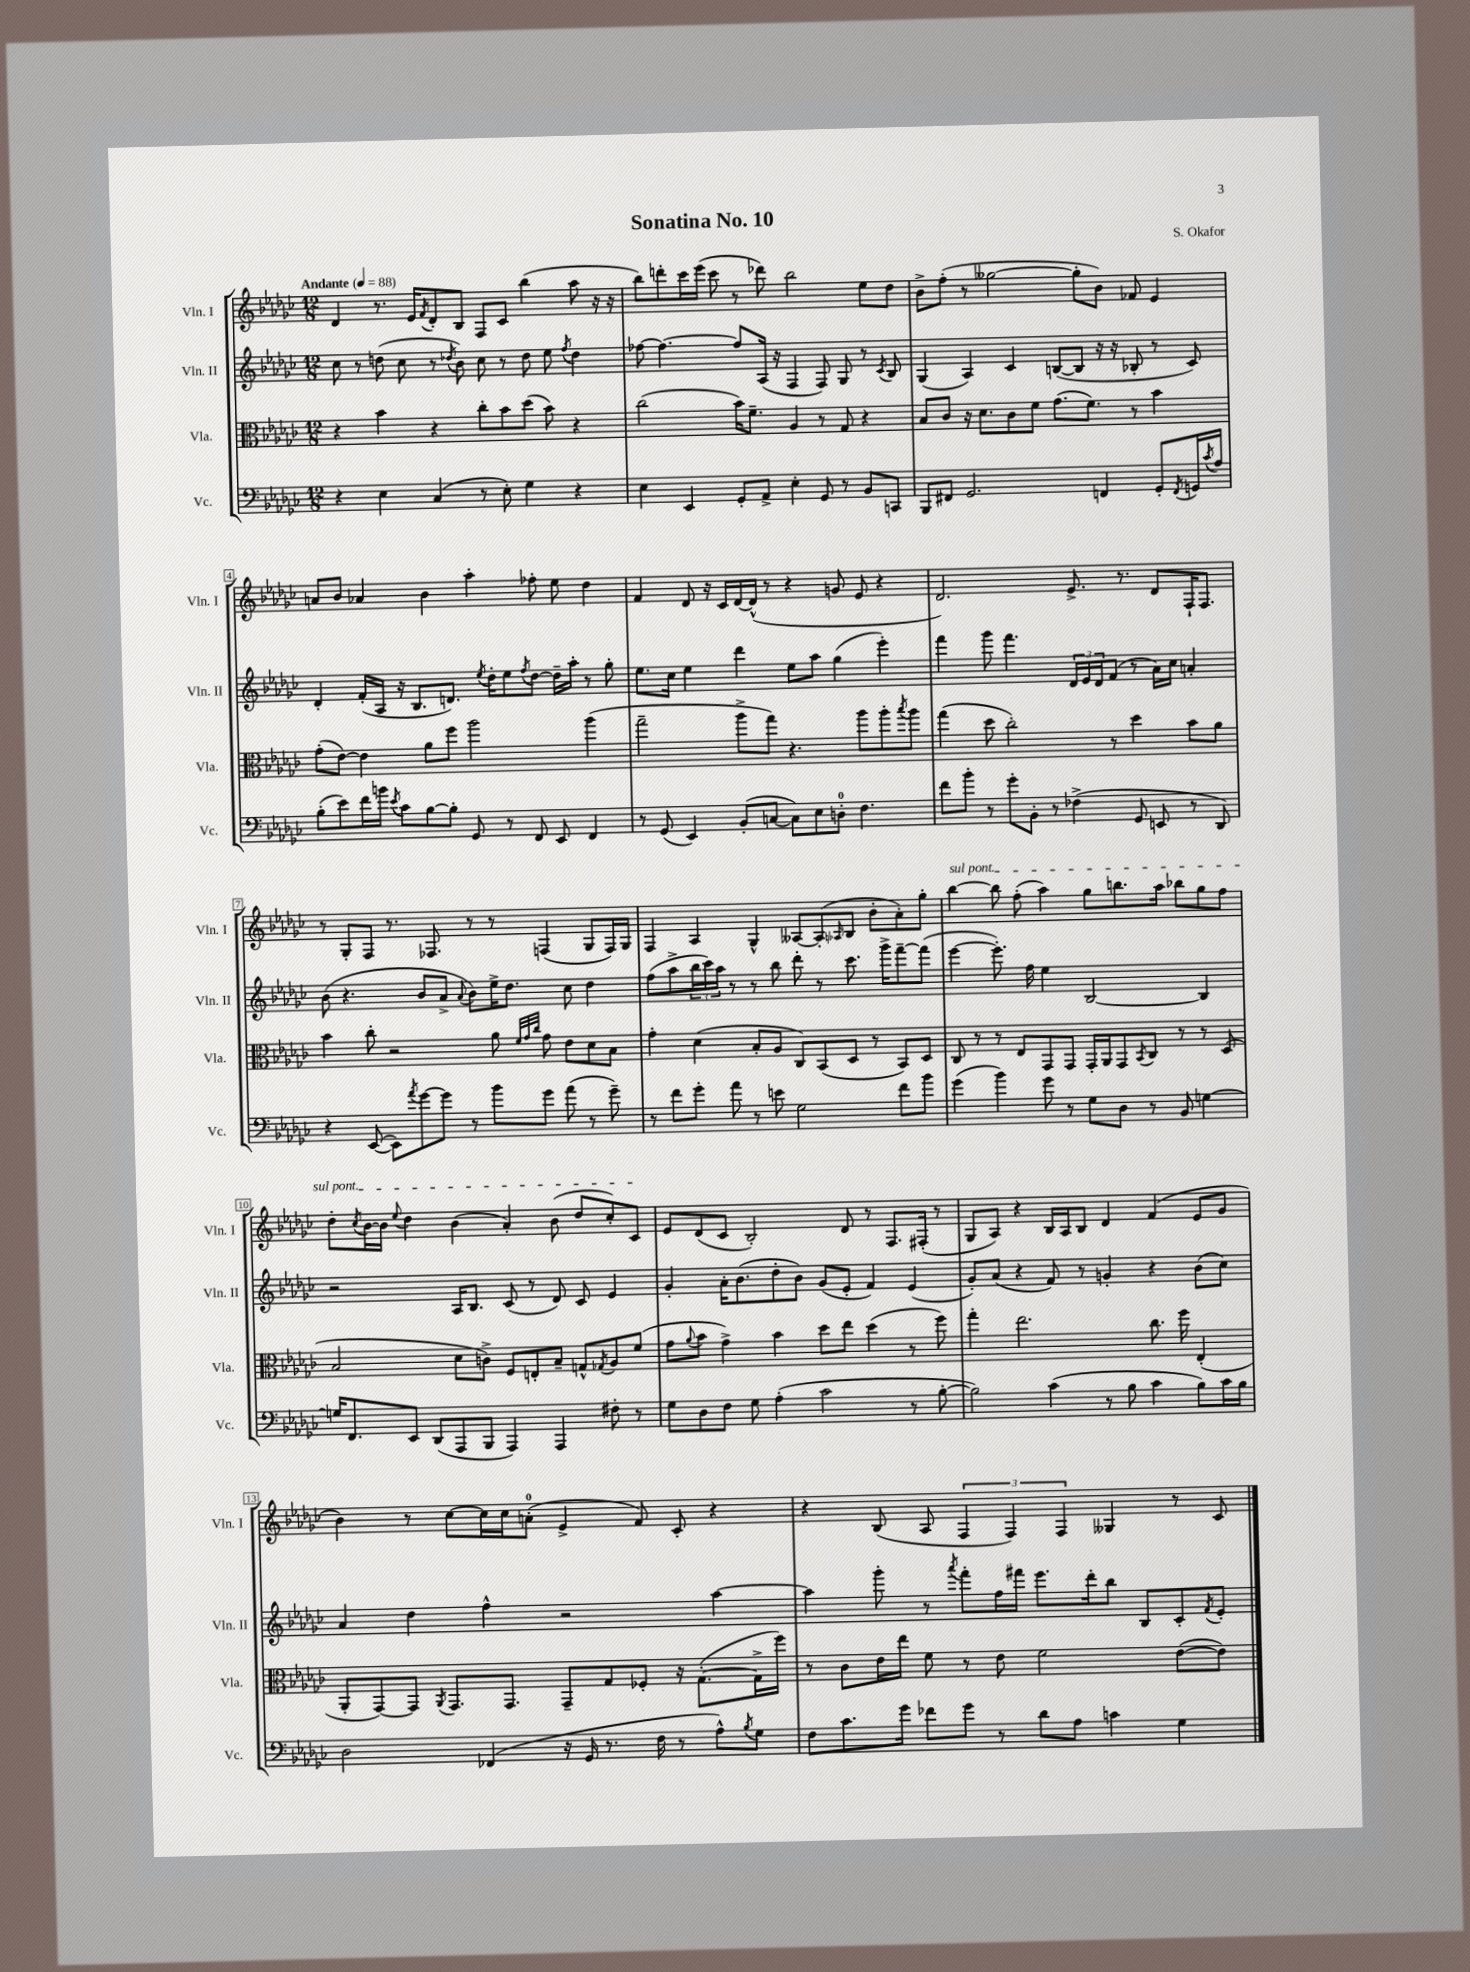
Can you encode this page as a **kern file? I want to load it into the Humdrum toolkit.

**kern	**kern	**kern	**kern
*staff4	*staff3	*staff2	*staff1
*clefF4	*clefC3	*clefG2	*clefG2
*k[b-e-a-d-g-c-]	*k[b-e-a-d-g-c-]	*k[b-e-a-d-g-c-]	*k[b-e-a-d-g-c-]
*M12/8	*M12/8	*M12/8	*M12/8
*MM88	*MM88	*MM88	*MM88
4r	4r	8cc-\	4d-/
.	.	8r	.
4E-\	4b-\	(8dd\	8.r
.	.	8cc-\	.
.	.	.	16e-/LK
.	.	.	8qf/
(4C-/	4r	8r	8d-'/
.	.	8qdd-/	.
.	.	8b-\)	8B-/J
8r	8cc-'\L	8cc-\	8F/L
8E-'\)	8b-\	8r	8c-/J
4G-\	(8dd-\J	8dd-\	(4bb-\
.	8b-\)	8ee-\	.
.	.	8qff/	.
4r	4r	4dd-\	8aa-\
.	.	.	16r
.	.	.	16r
=	=	=	=
4E-\	(2cc-\	[8ff-\	8bb-\L)
.	.	4.ff-\_	8ddd'\
4EE-/	.	.	16ccc-\L
.	.	.	(16eee-\JJ
.	.	.	8ccc-\
8GG-'/L	16b-\LK)	8ff-/]L	8r
.	8.f~\J	.	.
8AA-^/J	.	(16A-/Jk	8ddd-\)
.	.	16r	.
4E-'\	4A-/	4F/	2bb-\
8GG-/	8r	8F/)	.
8r	8G-/	8G-/	.
8BB-/L	4r	8r	8ee-\L
.	.	8qc-/	.
8CC/J	.	8B-/	8dd-\J
=	=	=	=
8BBB-/L	8B-/L	(4G-/	8b-^\L
8FF#/J	8c-/J	.	(8ff'\J
2.GG-/	16r	4A-/)	8r
.	8.d-\L	.	.
.	.	.	[2gg--\
.	8c-\	4c-/	.
.	8f\J	.	.
.	(8.g-\L	([8B/L	.
.	.	8B/]J	8gg--'\]L
.	8.f\J)	.	.
4FF/	.	16r	8b-\J)
.	.	16r	.
.	8r	8B-'/	8f-/
8GG-'/L	4b-\	8r	4e-/
8qFF/	.	.	.
16GG/L	.	8c-/)	.
8qc-/	.	.	.
16A-/JJ	.	.	.
=	=	=	=
(8B-'\L	(8g-'\L	4d-'/	8a/L
8e-\)	[8e-\J)	.	8b-/J
16f\L	4e-\]	(16f'/LL	4a-/
16b\JJ	.	16A-/JJ	.
8qe-/	.	.	.
8c-\L	.	16r	.
.	.	8.B-/L	.
[8B-\	8a-\L	.	4b-\
8B-'\]J	8ff\J	8.d/J)	.
8GG-/	2aa-\	.	4aa-'\
.	.	8qee-/	.
.	.	16dd-'\LK	.
8r	.	8ee-\	.
.	.	8qff/	.
8FF/	.	[8dd-\J	8ff-'\
8EE-/	.	16dd-~\]LL	8ee-\
.	.	16aa-'\JJ	.
4FF/	(4aa-\	8r	4dd-\
.	.	8gg-'\	.
=	=	=	=
8r	2gg-~\	8.ee-\L	4f/
(8GG-/	.	.	.
.	.	16cc-\Jk	.
4EE-/)	.	4ee-\	8d-/
.	.	.	16r
.	.	.	16c-/LL
(8BB-'/L	8aa-^\L	4ddd-\	[16d-/
.	.	.	(16d-^^/]JJ
[8C/J	8gg-\J)	.	8r
8C\]L)	4.r	8ee-\L	4r
8E-\	.	8aa-\J	.
8D'\J	.	(4gg-\	8g/
4.F\	8aa-\L	.	8e-/
.	8aa-'\	4eee-'\)	4r
.	8qbb-/	.	.
.	8aa-\J	.	.
=	=	=	=
8f\L	(4gg-\	4fff\	2.d-/)
8b-'\J	.	.	.
8r	8dd-\	8ggg-\	.
8g-'\L	2cc-'\)	4.fff\	.
8BB-'\J	.	.	.
8r	.	.	.
(4F-^\	.	24d-/LL	8.e-^/
.	.	24e-/	.
.	.	24d-/J	.
.	8r	(8f/J	.
.	.	.	8.r
8GG-/	4dd-\	8r	.
8EE/	.	16a-\LL)	8d-/L
.	.	16cc-\JJ	.
8r	8b-\L	4a'/	16F`/K
.	.	.	8.F/J
8DD-/)	8a-\J	.	.
=	=	=	=
4r	4b-\	(8b-\	8r
.	.	4.r	8G-'/L
([8EE-/	8cc-'\	.	8F/J
8EE-\]L)	2r	.	8.r
8qa-/	.	.	.
[8g-\	.	8b-/L	.
.	.	.	8.F-/
8g-\]J	.	8a-^/J	.
.	.	8qqa-/	.
8r	.	8b-\L)	8r
8b-\L	8a-\	16ee-^\K	8r
.	.	8.dd-\J	.
.	32qqf/LLL	.	.
.	32qqg-/	.	.
.	32qqcc-/JJJ	.	.
8g-\J	8g-\	.	(4F/
(8a-\	8e-\L	8cc-\	.
8r	8d-\	4dd-\	8G-/L
8g-~\)	8B-\J	.	16F/L)
.	.	.	16G-/JJ
=	=	=	=
8r	4g-'\	(8ff\L	4F/
8f\L	.	8aa-^\	.
8g-'\J	(4d-\	24bb-\L	4A-/
.	.	24ccc-\)	.
.	.	24aa-\JJ	.
8a-\	.	8r	.
8r	8B-'/L	8r	4G-^^/
8e\	8A-/J	8bb-\	.
2G-\	8C-/L)	8ddd-'\	[8A--/L
.	(8BB-/	8r	(8A--'/]
.	.	.	16qqA-/
.	8D-/J	8.ccc-\	8B-/J
.	8r	.	8b-'\L
.	.	16ggg-^\LK	.
8f\L	8BB-/L)	[8fff~\	8a-'\)
8b-\J	8D-/J	(8fff\]J	8gg-'\J
=	=	=	=
(4g-\	8C-/	[4eee-\	[4bb-\
.	8r	.	.
4b-\)	8r	8.eee-'\])	8bb-\]
.	8E-/L	.	(8ff'\
.	.	16ff\	.
8g-\	8GG-/	4ee-\	4aa-\)
8r	8GG-/J	.	.
8G-\L	16GG-'/LL	[2B-/	8gg-\L
.	16AA-/J	.	.
8D-\J	8GG-/	.	8.bb\
.	8qBB-/	.	.
8r	8C-/J	.	.
.	.	.	16aa-\Jk
8BB-/	8r	.	8bb-\L
[4G\	8r	4B-/]	8gg-\
.	(8D-/	.	8ff\J
=	=	=	=
16G/]LK	2B-/	2r	8dd-'\L
8.FF/	.	.	.
.	.	.	8qcc-/
.	.	.	[16b-\L
.	.	.	16b-\]JJ
.	.	.	8qqee-/
8EE-/J	.	.	4dd-\
(8DD-/L	.	.	.
8AAA-/	8d-\L	16A-/LK	(4b-\
.	.	8.B-/J	.
8BBB-/J	8c^\J)	.	.
4AAA-/)	8F/L	(8c-/	4a-'/)
.	8E'/	8r	.
4AAA-/	8B-~/J	8d-/)	(8b-\
.	8G^^/L	8c-/	8dd-/L
.	8qG-/	.	.
8F#'\	8A-/	4e-/	8cc-'/)
8r	(8f/J	.	8c-/J
=	=	=	=
8G-\L	8g-\L	4g-'/	8e-/L
.	8qqa-/	.	.
8D-\	8b-\J	.	(8d-/
8F\J	4g-^\)	16a-'\LK	8c-/J
.	.	(8.b-\	.
8G-\	.	.	2B-'/)
(4A-'\	4b-\	8dd-'\	.
.	.	8b-\J)	.
2c-\	8dd-\L	(8g-/L	.
.	8ee-\J	8e-'/J	8d-/
.	(4dd-\	4f/)	8r
.	.	.	8.F/L
8r	8r	(4e-/	.
.	.	.	(16F#'/Jk
[8B-'\	8ff\)	.	8r
=	=	=	=
2B-\])	4gg-'\	8g-'/L)	8G-/L
.	.	(8a-/J	8A-/J)
.	2.ee-\	4r	4r
(4c-\	.	8f/)	16B-/LL
.	.	.	16A-/J
.	.	8r	8B-/J
8r	.	4g'/	4d-/
8B-\	.	.	.
4c-\	8.cc-\	4r	(4f/
.	16ff\	.	.
8B-\L)	(4E-'/	(8b-\L	8e-/L
16c-\L	.	8cc-\J)	8g-/J
16B-\JJ	.	.	.
=	=	=	=
2D-\	8AA-'/L	4a-/	4b-\)
.	[8GG-/)	.	.
.	8GG-/]J	4dd-\	8r
.	8qAA-/	.	.
.	8.GG-/L	.	[8cc-\L
(4FF-/	.	4ff^^\	16cc-\]L
.	8.GG-/J	.	16cc-\J
.	.	.	(8a'\J
16r	8GG-~/L	2r	4e-^/
16GG-/	.	.	.
8.r	8G-/	.	.
.	8F-'/J	.	8f/)
16F\	.	.	.
8r	16r	.	8c-'/
.	([8.G-'\L	.	.
8A-^^\L)	.	[4aa-\	4r
8qB-/	.	.	.
8G-\J	16G-^\]L	.	.
.	16ff\JJ)	.	.
=	=	=	=
8F\L	8r	4aa-\]	4r
8.c-\	8c-\L	.	.
.	16e-\L	8ggg-'\	(8B-/
16g-\Jk	16ee-\JJ	.	.
8f-\L	8f\	8r	8A-/
.	.	8qaaa-/	.
8g-\J	8r	8fff'\L	6F/
8r	8e-\	16ff\L	.
.	.	.	6F/)
.	.	16fff#\JJ	.
8d-\L	2f\	8.eee-\L	.
.	.	.	6F/
8A-\J	.	.	.
.	.	16ddd-'\k	.
4c\	.	8bb-\J	4G--/
.	.	8B-/L	.
4G-\	([8e-\L	8c-'/	8r
.	.	8qf/	.
.	8e-\]J)	8e-'/J	8c-/
==	==	==	==
*-	*-	*-	*-
